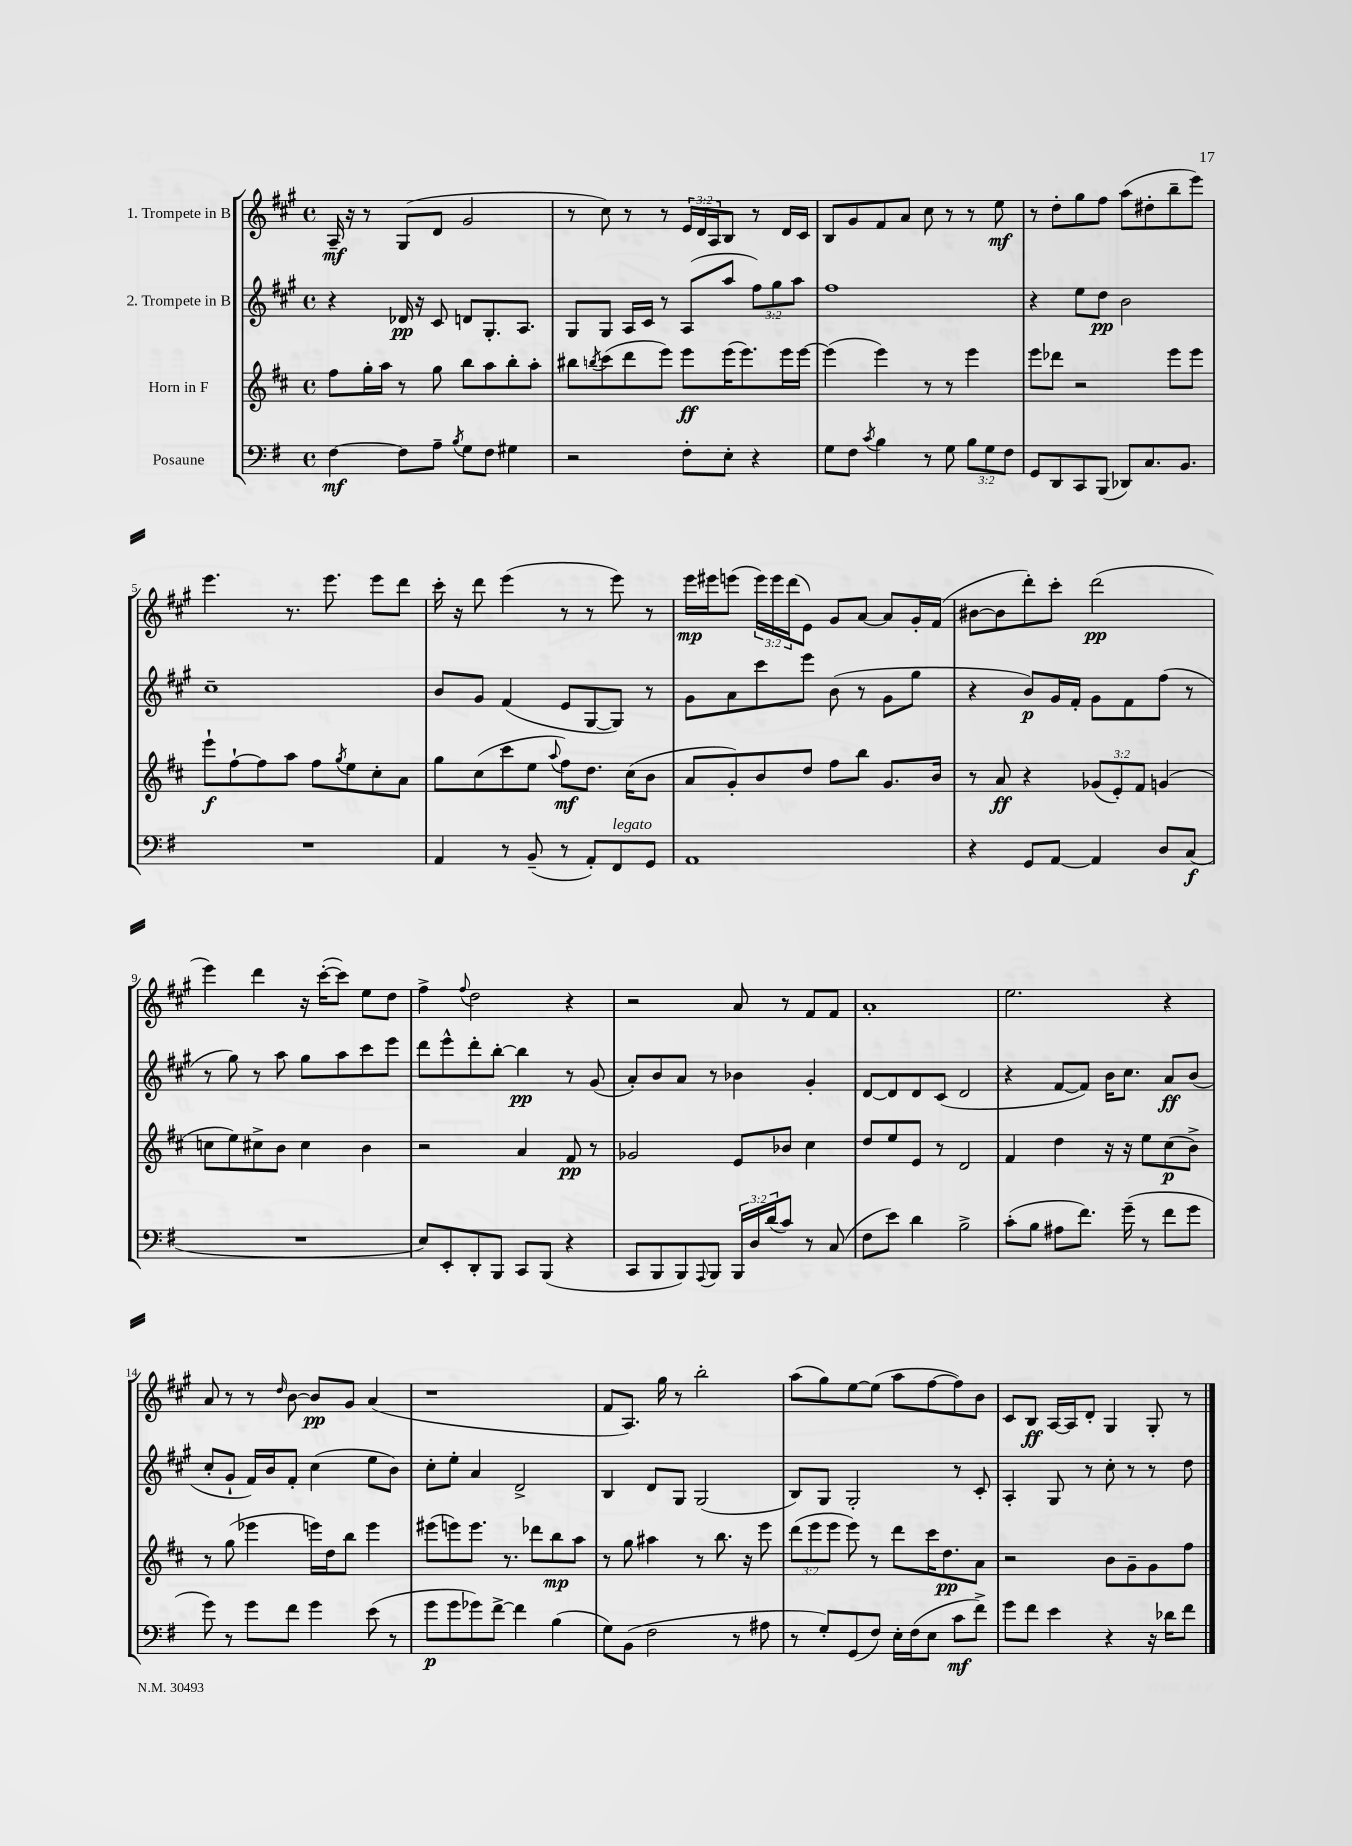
<<
\new StaffGroup <<
\new Staff = "s0" \with { instrumentName = "1. Trompete in B" } {
    \clef treble \key a \major \defaultTimeSignature \time 4/4 \override Staff.TupletNumber.text = #tuplet-number::calc-fraction-text
    a16--\mf r16 r8 gis8( d'8 gis'2 |
    r8 cis''8) r8 r8 \tuplet 3/2 { e'16 d'16 a16 } b8 r8 d'16 cis'16 |
    b8 gis'8 fis'8 a'8 cis''8 r8 r8 e''8\mf |
    r8 d''8-. gis''8 fis''8 a''8( dis''8-. b''8-- e'''8) |
    e'''4. r8. e'''8. e'''8 d'''8 |
    cis'''16-. r16 d'''8 e'''4( r8 r8 e'''8) r8 |
    e'''16\mp eis'''16 e'''8( \tuplet 3/2 { e'''16) e'''16 d'''16( } e'8) gis'8 a'8~ a'8 gis'16-. fis'16( |
    bis'8~ bis'8 d'''8-.) cis'''8-. d'''2\pp( |
    e'''4) d'''4 r16 cis'''16~-.( cis'''8) e''8 d''8 |
    fis''4-> \appoggiatura { fis''8 } d''2 r4 |
    r2 a'8 r8 fis'8 fis'8 |
    a'1-. |
    e''2. r4 |
    a'8 r8 r8 \grace { d''16 } b'8~ b'8\pp gis'8 a'4( |
    r1 |
    fis'8 a8.) gis''16 r8 b''2-. |
    a''8( gis''8) e''8~ e''8( a''8 fis''8~ fis''8) b'8 |
    cis'8 b8\ff a16~ a16 d'8-. gis4 gis8-. r8 \bar "|." |
}
\new Staff = "s1" \with { instrumentName = "2. Trompete in B" } {
    \clef treble \key a \major \defaultTimeSignature \time 4/4 \override Staff.TupletNumber.text = #tuplet-number::calc-fraction-text
    r4 des'16\pp r16 cis'8 d'8 gis8.-. a8. |
    gis8 gis8 a16 cis'16 r8 a8( a''8 \tuplet 3/2 { fis''8) gis''8 a''8 } |
    fis''1 |
    r4 e''8 d''8\pp b'2 |
    cis''1-- |
    b'8 gis'8 fis'4( e'8 gis8~ gis8) r8 |
    gis'8 a'8 cis'''8 e'''8 b'8( r8 gis'8 gis''8 |
    r4 b'8\p) gis'16 fis'16-. gis'8 fis'8 fis''8( r8 |
    r8 gis''8) r8 a''8 gis''8 a''8 cis'''8 e'''8 |
    d'''8 e'''8-^ d'''8-. b''8~-. b''4\pp r8 gis'8( |
    a'8-.) b'8 a'8 r8 bes'4 gis'4-. |
    d'8~ d'8 d'8 cis'8( d'2 |
    r4 fis'8~ fis'8) b'16 cis''8. a'8\ff b'8( |
    cis''8-. gis'8-! fis'16) b'16 fis'8-. cis''4( e''8 b'8) |
    cis''8-. e''8-. a'4 d'2-> |
    b4 d'8 gis8 gis2( |
    b8) gis8 gis2-. r8 cis'8-. |
    a4-. gis8 r8 cis''8-. r8 r8 d''8 \bar "|." |
}
\new Staff = "s2" \with { instrumentName = "Horn in F" } {
    \clef treble \key d \major \defaultTimeSignature \time 4/4 \override Staff.TupletNumber.text = #tuplet-number::calc-fraction-text
    fis''8 g''16-. a''16 r8 g''8 b''8 a''8 b''8-. a''8-. |
    bis''8 \acciaccatura { b''8 } cis'''8( d'''8 e'''8) e'''8\ff e'''16( e'''8.) e'''16 e'''16~ |
    e'''4( e'''4) r8 r8 e'''4 |
    e'''8 des'''8 r2 e'''8 e'''8 |
    e'''8-!\f fis''8~-! fis''8 a''8 fis''8 \acciaccatura { g''8 } e''8 cis''8-. a'8 |
    g''8 cis''8( cis'''8 e''8 \appoggiatura { a''8 } fis''8\mf) d''8. cis''16( b'8 |
    a'8 g'8-.) b'8 d''8 fis''8 b''8 g'8. b'16 |
    r8 a'8\ff r4 \tuplet 3/2 { ges'8( e'8-.) fis'8 } g'4( |
    c''8 e''8) cis''8-> b'8 cis''4 b'4 |
    r2 a'4 fis'8\pp r8 |
    ges'2 e'8 bes'8 cis''4 |
    d''8 e''8 e'8 r8 d'2 |
    fis'4 d''4 r16 r16 e''8 cis''8\p( b'8->) |
    r8 g''8( ees'''4 e'''16) d''16 b''8 e'''4 |
    eis'''8( e'''8) e'''8. r8. des'''8 b''8\mp a''8 |
    r8 g''8 ais''4 r8 b''8. r16 e'''8 |
    \tuplet 3/2 { d'''8( e'''8 e'''8 } e'''8) r8 d'''8 cis'''16 d''8.\pp a'8 |
    r2 b'8 g'8-- g'8 fis''8 \bar "|." |
}
\new Staff = "s3" \with { instrumentName = "Posaune" } {
    \clef bass \key g \major \defaultTimeSignature \time 4/4 \override Staff.TupletNumber.text = #tuplet-number::calc-fraction-text
    fis4~\mf fis8 a8-- \acciaccatura { b8 } g8 fis8 gis4 |
    r2 fis8-. e8-. r4 |
    g8 fis8 \acciaccatura { c'8 } b4 r8 g8 \tuplet 3/2 { b8 g8 fis8 } |
    g,8 d,8 c,8 b,,8( des,8) c8. b,8. |
    R1 |
    a,4 r8 b,8--( r8 a,8-.) fis,8^\markup { \italic "legato" } g,8 |
    a,1 |
    r4 g,8 a,8~ a,4 d8 c8\f( |
    R1 |
    e8) e,8-. d,8-. b,,8 c,8 b,,8( r4 |
    c,8 b,,8 b,,8) \appoggiatura { a,,8 } b,,8 \tuplet 3/2 { b,,16 d16 d'16( } c'8) r8 c8( |
    fis8 e'8) d'4 b2-> |
    c'8-.( b8 ais8 fis'8.) g'16--( r8 fis'8 g'8 |
    g'8) r8 g'8 fis'8 g'4 e'8( r8 |
    g'8\p g'8 ges'8) fis'8~-> fis'4 b4( |
    g8) b,8( fis2 r8 ais8 |
    r8 g8-.) g,8( fis8) e16-. fis16( e8 c'8\mf fis'8->) |
    g'8 fis'8 e'4 r4 r16 des'16 fis'8 \bar "|." |
}
>>
>>
